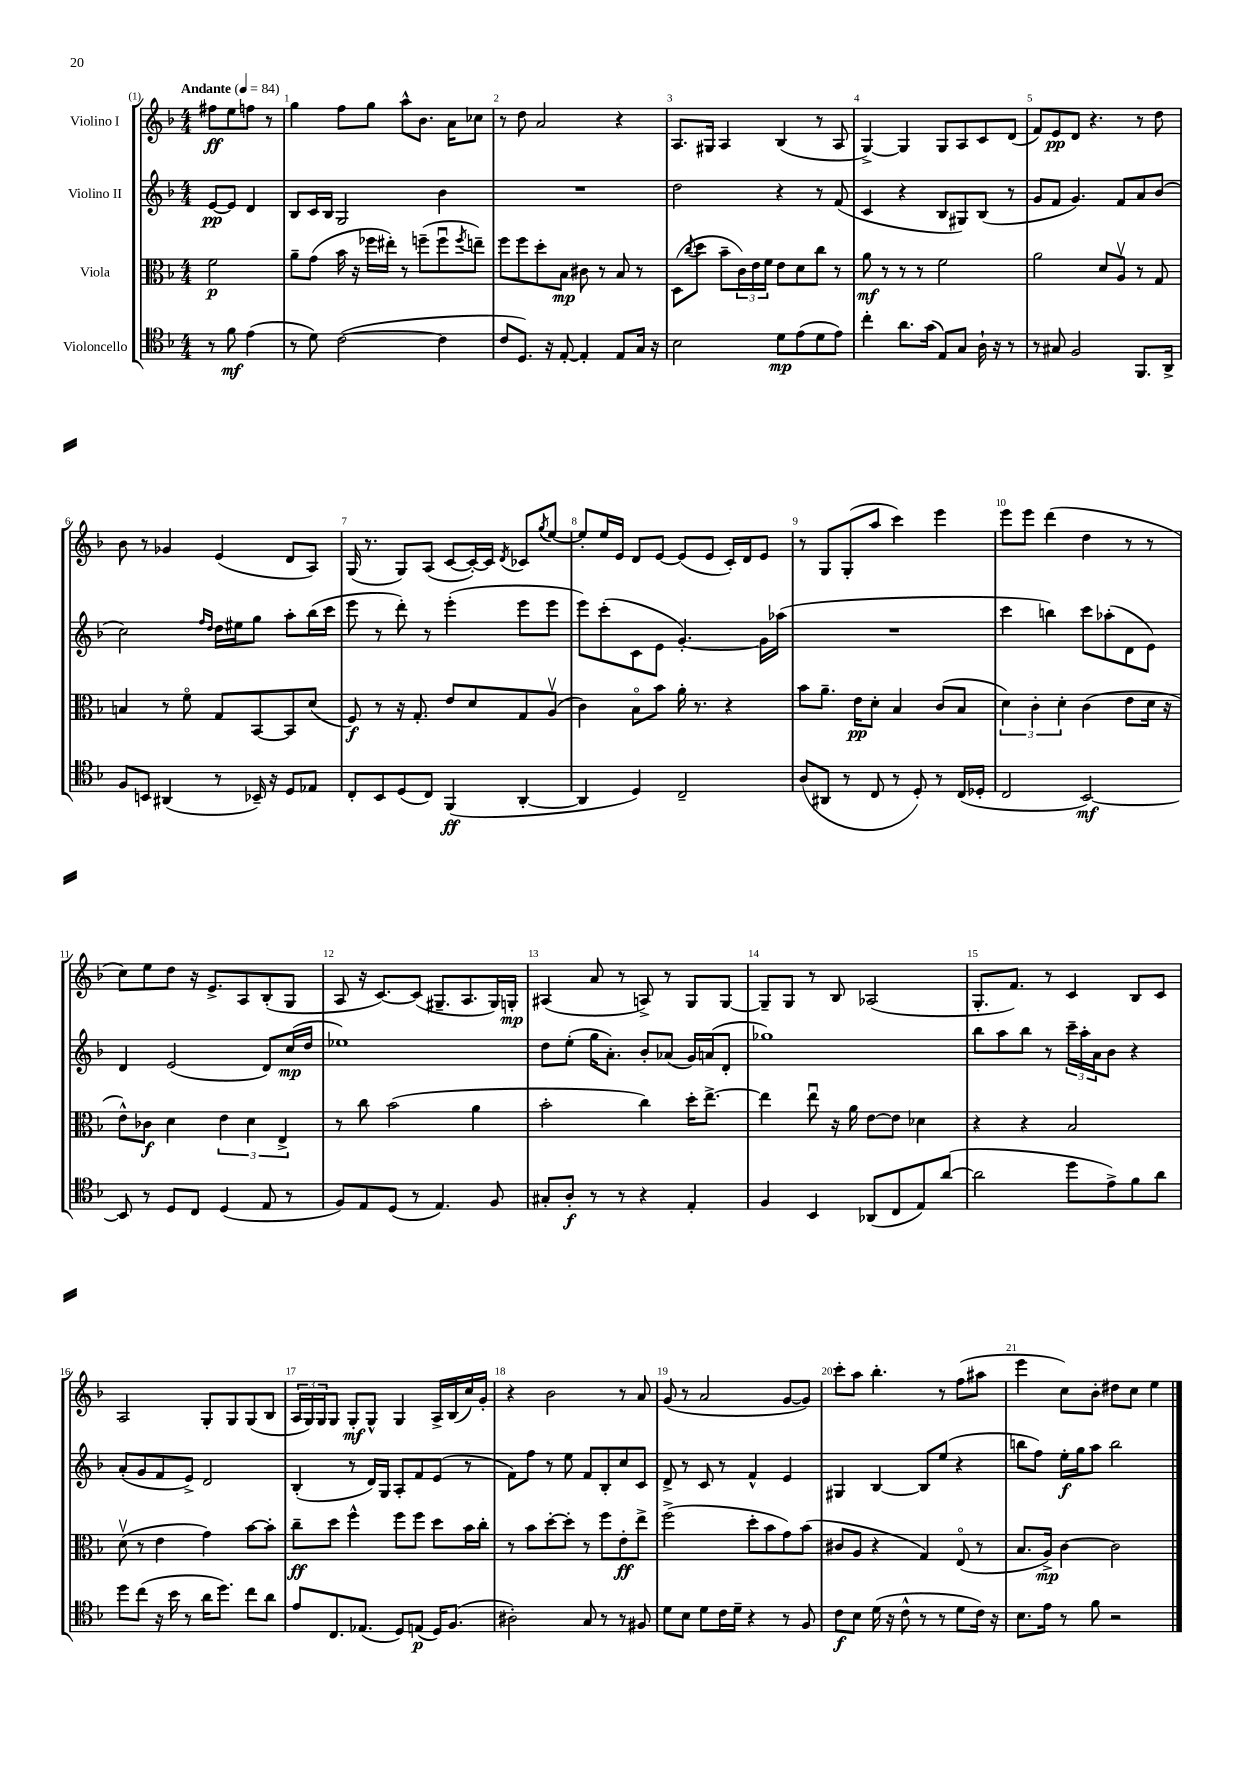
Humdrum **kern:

**kern	**kern	**kern	**kern
*staff4	*staff3	*staff2	*staff1
*clefC4	*clefC3	*clefG2	*clefG2
*k[b-]	*k[b-]	*k[b-]	*k[b-]
*M4/4	*M4/4	*M4/4	*M4/4
*MM84	*MM84	*MM84	*MM84
8r	2f	[8e	8ff#
8f	.	8e]	8ee
(4e	.	4d	8ff
.	.	.	8r
=	=	=	=
8r	8a~	8B-	4gg
8d)	(8g	16c	.
.	.	16B-	.
([2c	16b-	2G	8ff
.	16r	.	.
.	16ff-	.	8gg
.	16ee#')	.	.
.	8r	.	8aa^^
.	(8ff~	.	8.b-
4c]	8ffu	4b-	.
.	.	.	16a
.	8qff	.	.
.	8ee~)	.	8cc-
=	=	=	=
8c	8ff	1r	8r
8.D)	8ff	.	8dd
.	8dd'	.	2a
16r	.	.	.
[8E'	8B-	.	.
4E']	8c#	.	.
.	8r	.	.
8E	8B-	.	4r
16G	8r	.	.
16r	.	.	.
=	=	=	=
2B-	(8D	2dd	8.A
.	8qcc	.	.
.	8dd	.	.
.	.	.	16G#
.	8b-~	.	4A
.	24c)	.	.
.	24e	.	.
.	24f	.	.
8d	8e	4r	(4B-
(8e	8d	.	.
8d	8cc	8r	8r
8e)	8r	(8f	8A
=	=	=	=
4cc'	8a	4c	[4G^)
.	8r	.	.
8.a	8r	4r	4G]
.	8r	.	.
(16g	.	.	.
8E)	2f	8B-	8G
8G	.	8G#)	8A
16A`	.	(8B-	8c
16r	.	.	.
8r	.	8r	(8d
=	=	=	=
8r	2a	8g	8f)
8G#	.	8f	8e
2F	.	4.g)	8d
.	.	.	4.r
.	8d	.	.
.	8Av	8f	.
8.FF	8r	8a	8r
.	8G	(8b-	8dd
16AA^	.	.	.
=	=	=	=
8F	4B	2cc)	8b-
8BB	.	.	8r
(4AA#	8r	.	4g-
.	8fo	.	.
.	.	16qqff	.
.	.	16qqdd	.
8r	8G	16dd	(4e
.	.	16ee#	.
16BB-~)	[8BB-	8gg	.
16r	.	.	.
8D	8BB-]	8aa'	8d
8E-	(8d	(16bb-	8A)
.	.	16ccc	.
=	=	=	=
8C'	8F)	8eee	(16G
.	.	.	8.r
8BB-	8r	8r	.
(8D	16r	8ddd')	8G)
.	8.G'	.	.
8C)	.	8r	(8A
(4FF	8e	(4eee'	[8c
.	8d	.	16c'_)
.	.	.	16c]
.	.	.	8qd
[4AA'	8G	8eee	8c-
.	.	.	8qgg
.	(8Av	8eee	[8ee
=	=	=	=
4AA]	4c)	8eee)	8ee']
.	.	(8ccc'	16ee
.	.	.	16e
4D)	8B-o	8c	8d
.	8b-	8e	[8e
2C~	16a'	[4.g')	(8e]
.	8.r	.	.
.	.	.	8e
.	4r	.	16c')
.	.	.	16d
.	.	16g]	8e
.	.	(16aa-	.
=	=	=	=
(8A	8b-	1r	8r
8AA#	8.a~	.	8G
8r	.	.	(8G'
.	16e	.	.
8C	8d'	.	8aa
8r	4B-	.	4ccc)
8D')	.	.	.
8r	(8c	.	4eee
(16C	8B-	.	.
16D-'	.	.	.
=	=	=	=
2C	6d)	4ccc	8eee
.	.	.	8eee
.	6c'	.	.
.	.	4bb)	(4ddd
.	6d'	.	.
[2BB-)	(4c	8ccc	4dd
.	.	(8aa-'	.
.	8e	8d	8r
.	16d	8e)	8r
.	16r	.	.
=	=	=	=
8BB-]	8e^^)	4d	8cc)
8r	8c-	.	8ee
8D	4d	(2e	8dd
8C	.	.	16r
.	.	.	8.e^
(4D	6e	.	.
.	.	.	8A
.	6d	.	.
8E	.	8d)	(8B-'
.	6E^	.	.
8r	.	(16cc	8G
.	.	16dd	.
=	=	=	=
8F)	8r	1ee-)	8A
8E	8cc	.	16r
.	.	.	[8.c)
(8D	(2b-	.	.
8r	.	.	(8c]
4.E)	.	.	8.G#~
.	.	.	8.A
.	4a	.	.
8F	.	.	16G#)
.	.	.	16G'
=	=	=	=
8G#'	2b-'	8dd	(4A#
8A'	.	(8ee'	.
8r	.	16gg	8a
.	.	8.a')	.
8r	.	.	8r
4r	4cc)	8b-'	8A^)
.	.	(8a-	8r
4E'	16dd'	16g)	8G
.	[8.ee^	(16a	.
.	.	8d'	[8G
=	=	=	=
4F	4ee]	1gg-)	8G~]
.	.	.	8G
4BB-	8eeu	.	8r
.	16r	.	8B-
.	16a	.	.
(8AA-	[8e	.	(2A-
8C	8e]	.	.
8E)	4d-	.	.
([8a	.	.	.
=	=	=	=
2a]	4r	8bb-	8.G'
.	.	8aa	.
.	.	.	8.f)
.	4r	8bb-	.
.	.	8r	8r
8dd	2B-	24ccc~	4c
.	.	24aa'	.
.	.	24a	.
8e^)	.	8b-	.
8f	.	4r	8B-
8a	.	.	8c
=	=	=	=
8dd	(8dv	(8a'	2A
(8cc	8r	8g	.
16r	4e	8f	.
16b-	.	.	.
8r	.	8e^)	.
16a	4g)	2d	8G'
8.dd)	.	.	.
.	.	.	8G
8cc	[8b-	.	(8G
8a	8b-']	.	8B-
=	=	=	=
8e	8cc~	(4B-'	24A
.	.	.	24G)
.	.	.	24G
8.C	8dd	.	8G
.	4ff^^	8r	8G'
(8.E-	.	.	.
.	.	16d)	8G^^
.	.	16G	.
8D)	8ff	8A'	4G
(8E	8ff	8f	.
16D)	8dd	(8e	16A^
(8.F	.	.	(16B-
.	16b-	8r	16cc)
.	16cc'	.	16g'
=	=	=	=
2A#')	8r	8f)	4r
.	8b-	8ff	.
.	[8dd'	8r	2b-
.	8dd']	8ee	.
8G	8r	8f	.
8r	8ff	8B-'	.
8r	8e'	8cc	8r
8F#	8ee^	8c	8a
=	=	=	=
8d	(2ff^	8d^	(8g
8B-	.	8r	8r
8d	.	8c	2a
16c	.	8r	.
16d~	.	.	.
4r	8dd'	4f^^	.
.	8b-	.	.
8r	8g)	4e	[8g
8F	(8b-	.	8g])
=	=	=	=
8c	8c#	4G#	8ccc'
8B-	8A	.	8aa
(16d	4r	[4B-	4.bb-'
16r	.	.	.
8c^^	.	.	.
8r	4G)	8B-]	.
8r	.	(8ee	8r
8d	(8Eo	4r	(8ff
16c)	8r	.	8aa#
16r	.	.	.
=	=	=	=
8.B-	8.B-	8bb	4eee
.	.	8ff)	.
16e	16A^)	.	.
8r	[4c	16ee'	8cc)
.	.	16gg	.
8f	.	8aa	8b-'
2r	2c]	2bb	8dd#
.	.	.	8cc
.	.	.	4ee
==	==	==	==
*-	*-	*-	*-
